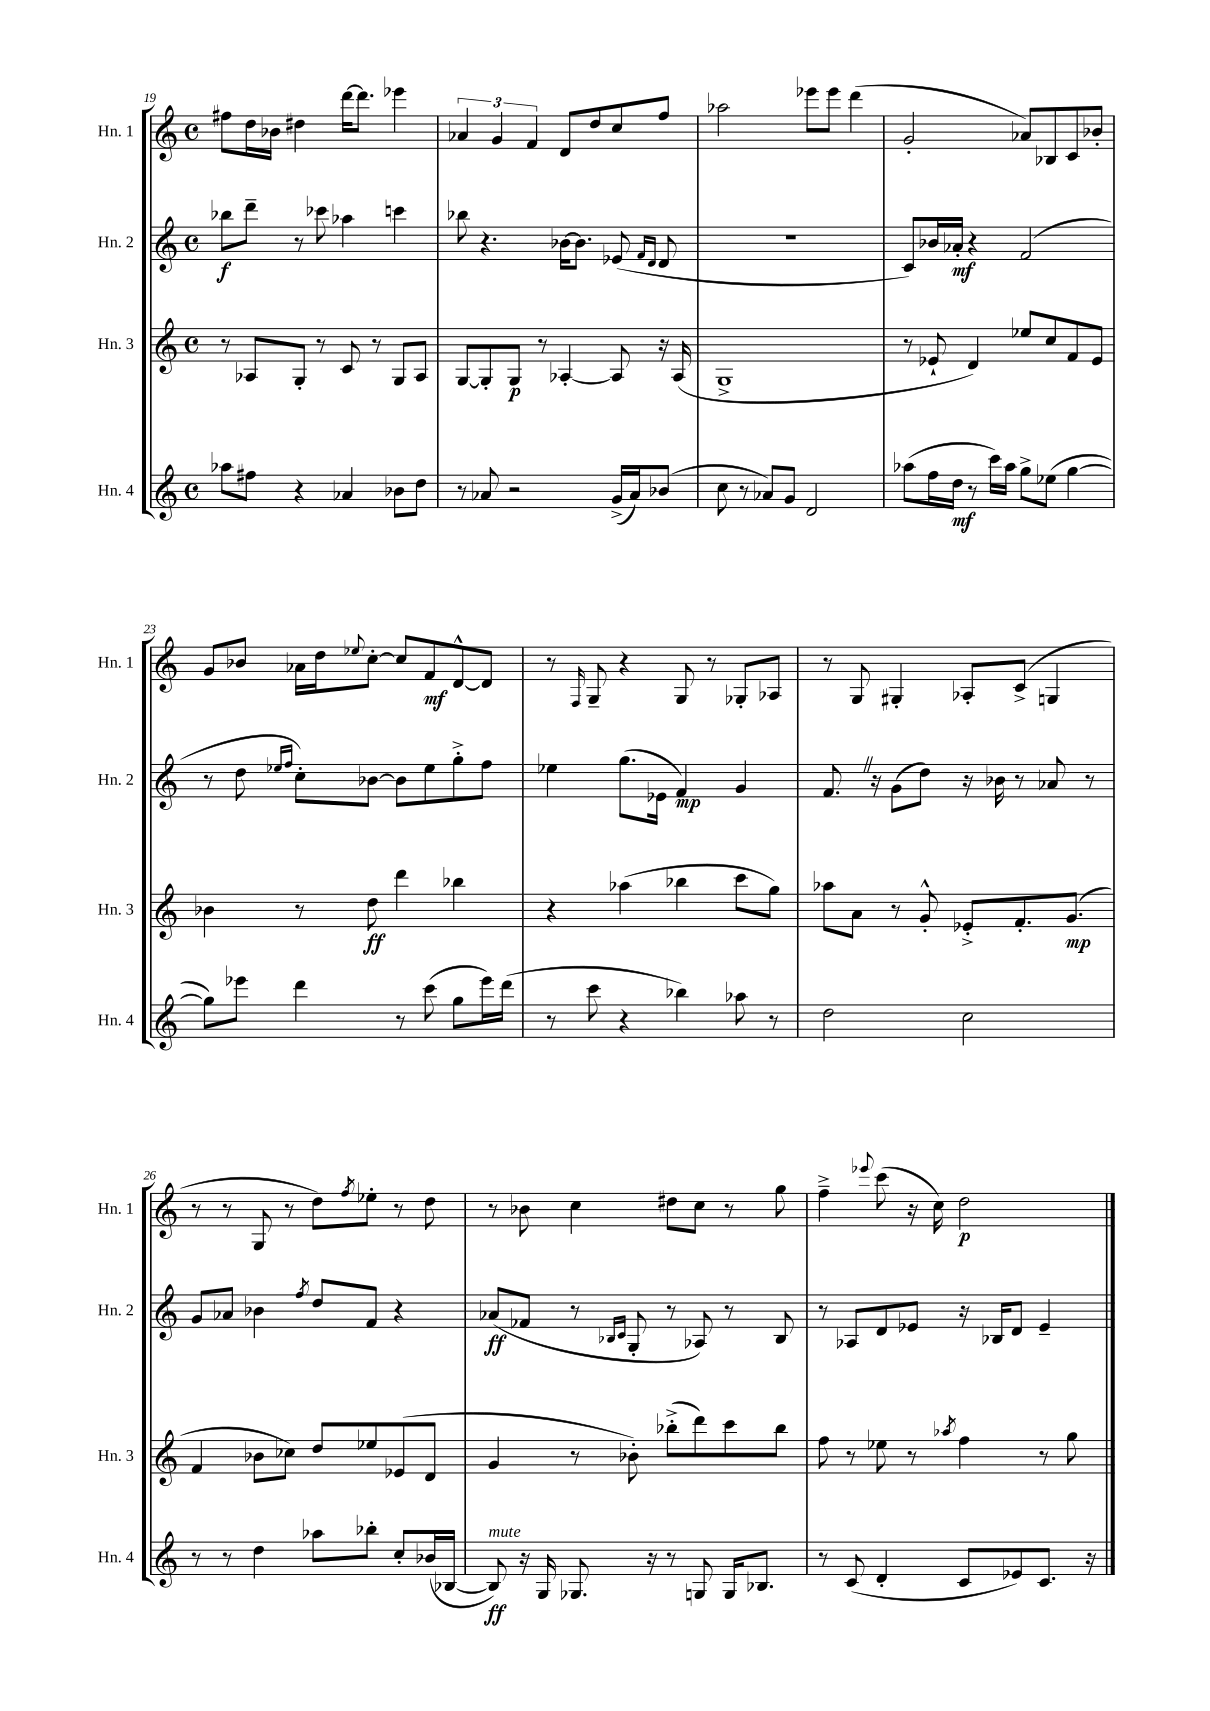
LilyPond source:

<<
\new StaffGroup <<
\new Staff = "s0" \with { instrumentName = "Hn. 1" shortInstrumentName = "Hn. 1" } {
    \clef treble \key c \major \defaultTimeSignature \time 4/4
    fis''8 d''16 bes'16 dis''4 d'''16~ d'''8. ees'''4 |
    \tuplet 3/2 { aes'4 g'4 f'4 } d'8 d''8 c''8 f''8 |
    aes''2 ees'''8 ees'''8 d'''4( |
    g'2-. aes'8) bes8 c'8 bes'8-. |
    g'8 bes'8 aes'16 d''16 \appoggiatura { ees''8 } c''8~-. c''8 f'8\mf d'8~-^ d'8 |
    r8 \grace { f16 } g8-- r4 g8 r8 ges8-. aes8 |
    r8 g8 gis4-. aes8-. c'8->( g4 |
    r8 r8 g8 r8 d''8) \acciaccatura { f''8 } ees''8-. r8 d''8 |
    r8 bes'8 c''4 dis''8 c''8 r8 g''8 |
    f''4---> \appoggiatura { ees'''8 } c'''8( r16 c''16) d''2\p \bar "|." |
}
\new Staff = "s1" \with { instrumentName = "Hn. 2" shortInstrumentName = "Hn. 2" } {
    \clef treble \key c \major \defaultTimeSignature \time 4/4
    bes''8\f d'''8-- r8 ces'''8 aes''4 c'''4 |
    bes''8 r4. bes'16~ bes'8. ees'8( \grace { f'16 d'16 } d'8 |
    r1 |
    c'8) bes'16 aes'16-.\mf r4 f'2( |
    r8 d''8 \grace { ees''16 f''16 } c''8-.) bes'8~ bes'8 ees''8 g''8-.-> f''8 |
    ees''4 g''8.( ees'16 f'4\mp) g'4 |
    f'8. \once \override BreathingSign.text = \markup { \musicglyph "scripts.caesura.straight" } \breathe r16 g'8( d''8) r16 bes'16 r8 aes'8 r8 |
    g'8 aes'8 bes'4 \acciaccatura { f''8 } d''8 f'8 r4 |
    aes'8\ff( fes'8 r8 \grace { bes16 c'16 } g8-. r8 aes8) r8 bes8 |
    r8 aes8 d'8 ees'8 r16 bes16 d'8 ees'4-- \bar "|." |
}
\new Staff = "s2" \with { instrumentName = "Hn. 3" shortInstrumentName = "Hn. 3" } {
    \clef treble \key c \major \defaultTimeSignature \time 4/4
    r8 aes8 g8-. r8 c'8 r8 g8 aes8 |
    g8~ g8-. g8\p r8 aes4~-. aes8 r16 aes16( |
    g1-> |
    r8 ees'8-! d'4) ees''8 c''8 f'8 ees'8 |
    bes'4 r8 d''8\ff d'''4 bes''4 |
    r4 aes''4( bes''4 c'''8 g''8) |
    aes''8 a'8 r8 g'8-.-^ ees'8-.-> f'8.-. g'8.\mp( |
    f'4 bes'8 ces''8) d''8 ees''8 ees'8( d'8 |
    g'4 r8 bes'8-.) bes''8-.->( d'''8) c'''8 bes''8 |
    f''8 r8 ees''8 r8 \acciaccatura { aes''8 } f''4 r8 g''8 \bar "|." |
}
\new Staff = "s3" \with { instrumentName = "Hn. 4" shortInstrumentName = "Hn. 4" } {
    \clef treble \key c \major \defaultTimeSignature \time 4/4
    aes''8 fis''8 r4 aes'4 bes'8 d''8 |
    r8 aes'8 r2 g'16->( aes'16) bes'8( |
    c''8 r8 aes'8) g'8 d'2 |
    aes''8( f''16 d''16\mf r8 c'''16) aes''16 g''8-> ees''8( g''4~ |
    g''8) ees'''8 d'''4 r8 c'''8( g''8 ees'''16) d'''16( |
    r8 c'''8 r4 bes''4) aes''8 r8 |
    d''2 c''2 |
    r8 r8 d''4 aes''8 bes''8-. c''8-. bes'16( bes16~ |
    bes8\ff^\markup { \italic "mute" }) r16 g16 ges8. r16 r8 g8 g16 bes8. |
    r8 c'8( d'4-. c'8 ees'8) c'8. r16 \bar "|." |
}
>>
>>
\layout { \context { \Score currentBarNumber = #19 } }
